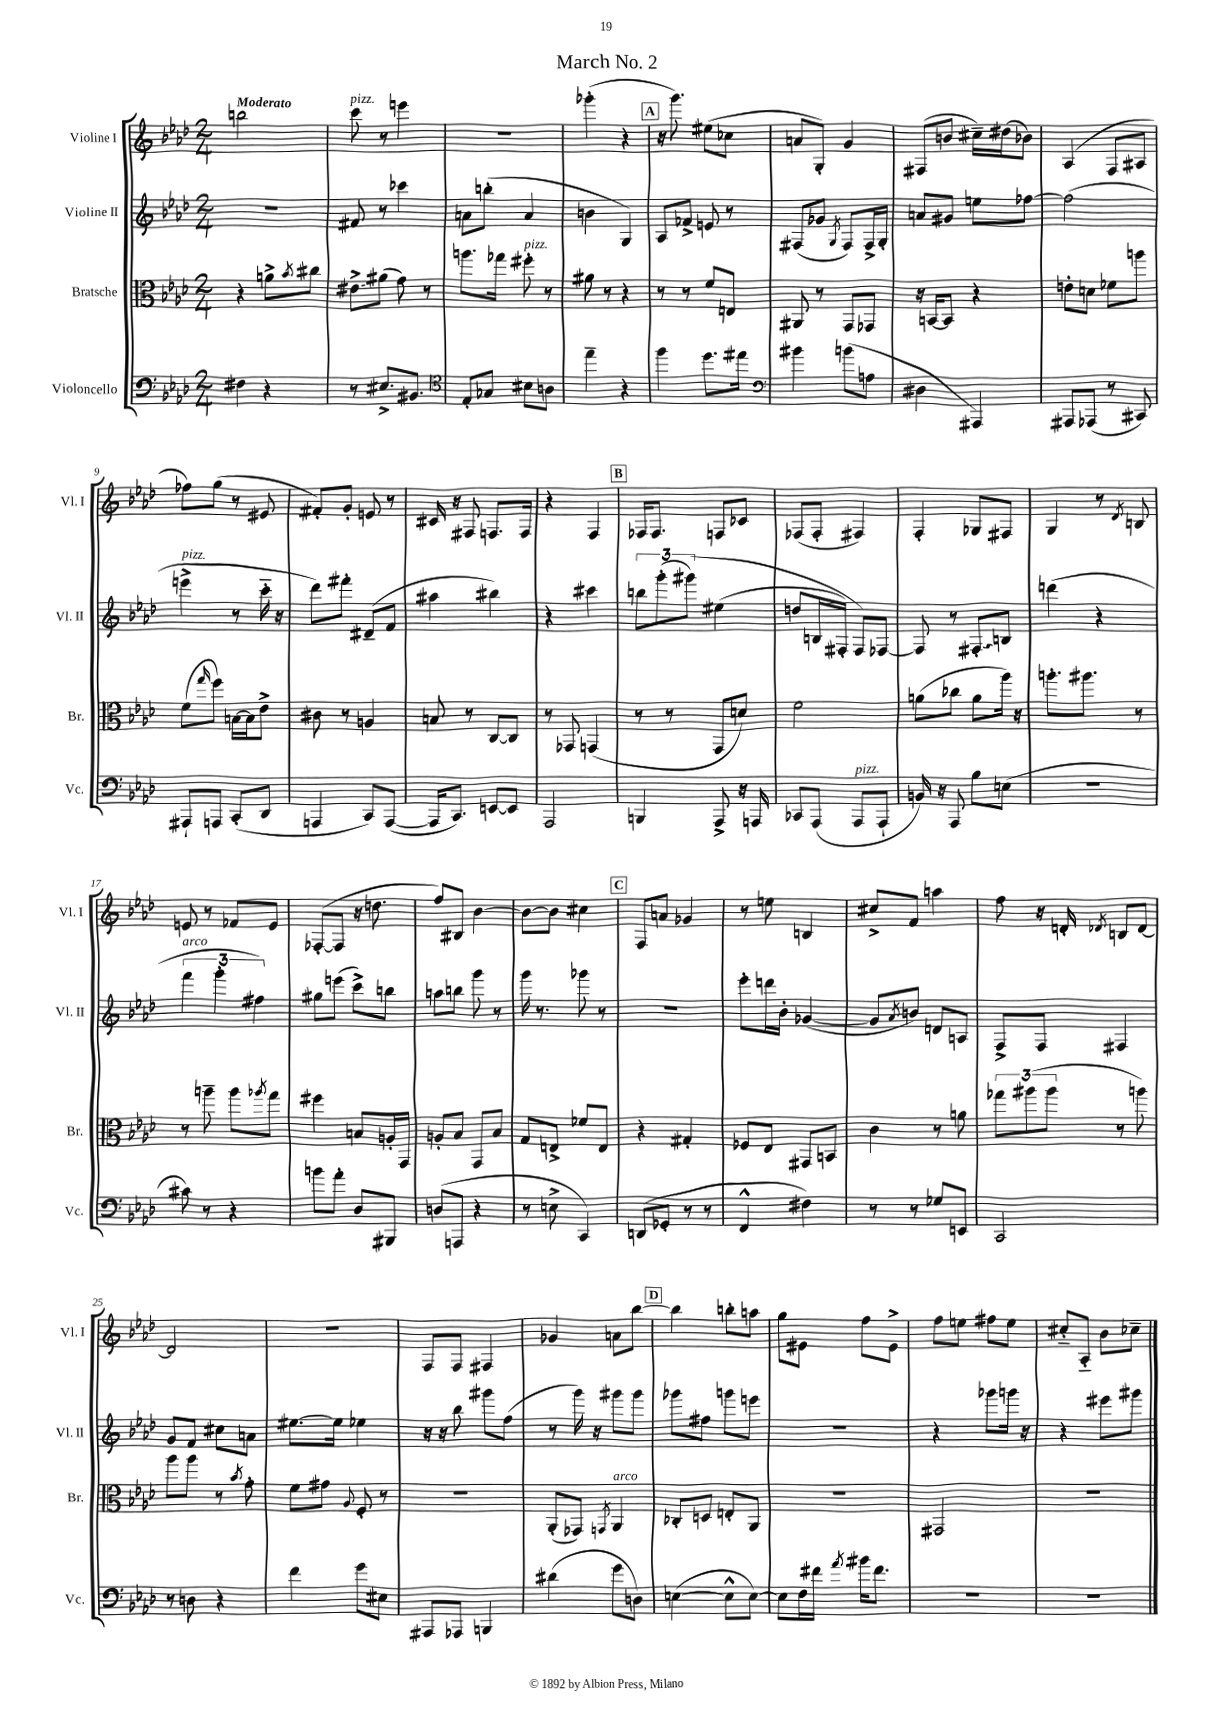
\header { title = "March No. 2" }
<<
\new StaffGroup <<
\new Staff = "s0" \with { instrumentName = "Violine I" shortInstrumentName = "Vl. I" } {
    \clef treble \key aes \major \numericTimeSignature \time 2/4 \tempo "Moderato"
    b''2 |
    c'''8^\markup { \italic "pizz." } r8 e'''4 |
    r2 |
    ges'''4-.( r4 |
    \mark \markup { \box "A" } r16 g'''8.) eis''8( ces''8 |
    a'8 g8-.) g'4 |
    fis8( b'8 cis''16--) dis''16( bes'8) |
    aes4( f8 ais8 |
    fes''8) g''8( r8 eis'8 |
    fis'8-.) g'8-. e'8 r8 |
    cis'16 r16 fis8 f8. f16 |
    r4 f4 |
    \mark \markup { \box "B" } fes16 fes8. f8 ces'8 |
    fes8( fes8-. fis4) |
    f4-. ges8 fis8 |
    g4 r8 \acciaccatura { des'8 } b8 |
    e'8 r8 fes'8 e'8 |
    fes8~-.( fes8 r16 d''8. |
    f''8) bis8 bes'4~ |
    bes'8~ bes'8 cis''4 |
    \mark \markup { \box "C" } f8 a'8 ges'4 |
    r8 e''8 b4 |
    cis''8-> f'8 a''4 |
    f''8 r16 d'16-. \acciaccatura { des'8 } b8 des'8~ |
    des'2 |
    R2 |
    f8 f8 fis4 |
    ges'4 a'8 bes''8~ |
    \mark \markup { \box "D" } bes''4 b''8-. a''8 |
    g''8 eis'8 f''8 eis'8-> |
    f''8 e''8 fis''8 e''8 |
    cis''8-_ aes8-_ bes'8 ces''8-- \bar "|." |
}
\new Staff = "s1" \with { instrumentName = "Violine II" shortInstrumentName = "Vl. II" } {
    \clef treble \key aes \major \numericTimeSignature \time 2/4
    R2 |
    fis'8 r8 ces'''4 |
    a'8 b''8-.( a'4 |
    b'4 g4) |
    \mark \markup { \box "A" } aes8 fes'8-> e'8 r8 |
    fis8( ges'8 \acciaccatura { g8 } fis8) fis16-> g16-. |
    a'8 gis'8 e''8 fes''8~ |
    fes''2( |
    e'''4->^\markup { \italic "pizz." } r8 c'''16-_ r16 |
    des'''8) fis'''8-. dis'8--( f'8 |
    ais''4 bis''4) |
    r4 cis'''4 |
    \mark \markup { \box "B" } \tuplet 3/2 { b''8 g'''8-.( gis'''8)\( } eis''4( |
    d''8 b16 fis16-.) fis8\) fes8~ |
    fes8 r8 \once \override Glissando.style = #'zigzag fis8-.\glissando b8 |
    d'''4( r4 |
    \tuplet 3/2 { f'''4^\markup { \italic "arco" } g'''4-. fis''4) } |
    gis''8 e'''8( c'''8->) b''8 |
    a''8 b''8 g'''8 r8 |
    g'''16 r8. ges'''8 r8 |
    \mark \markup { \box "C" } r2 |
    ees'''8-. d'''16 bes'16-. ges'4~( |
    ges'8 \acciaccatura { aes'8 } b'8) d'8 a8 |
    f8-> f8 fis4 |
    g'8 f'8 cis''8 a'8 |
    eis''8.~ eis''16 ees''4 |
    r16 r16 bes''8 gis'''8 f''8( |
    r8 g'''16) r16 gis'''8 gis'''8 |
    \mark \markup { \box "D" } ges'''8 fis''8 g'''8 e'''8 |
    R2 |
    r4 ges'''8 g'''16 r16 |
    r4 eis'''8 gis'''8 \bar "|." |
}
\new Staff = "s2" \with { instrumentName = "Bratsche" shortInstrumentName = "Br." } {
    \clef alto \key aes \major \numericTimeSignature \time 2/4
    r4 a'8-> \acciaccatura { bes'8 } cis''8 |
    eis'8->\glissando ais'8( g'8) r8 |
    a''8. ges''16 fis''8-.^\markup { \italic "pizz." } r8 |
    ais'8 r8 r4 |
    \mark \markup { \box "A" } r8 r8 f'8 e8 |
    ais,8 r8 g,8 ges,8 |
    r16 b,16~ b,8 r4 |
    e'8-. d'8 fes'8 a''8 |
    f'8( \grace { g''16 } f''8) b16~ b16 ees'8-> |
    cis'8 r8 a4 |
    b8 r8 c8~ c8 |
    r8 ges,8 g,4( |
    \mark \markup { \box "B" } r8 r8 g,8 d'8) |
    f'2 |
    a'8( ces''8 a'8 aes''16) r16 |
    a''8.-. ais''8. r8 |
    r8 a''8-- a''8 \acciaccatura { aes''8 } g''8 |
    fis''4 b8 a16-. g,16 |
    a8-. bes8 g,8 bes8 |
    g8 e8-> fes'8 e8 |
    \mark \markup { \box "C" } r4 gis4-. |
    fes8 ees8 gis,8 b,8 |
    c'4 r8 a'8 |
    \tuplet 3/2 { ges''8 ais''8( ais''8 } r8 a''8) |
    aes''8 aes''8 r8 \acciaccatura { bes'8 } g'8-. |
    f'8 gis'8 \appoggiatura { aes8 } f8-. r8 |
    R2 |
    aes,8-.( ges,8) \acciaccatura { g,8 } aes,4^\markup { \italic "arco" } |
    \mark \markup { \box "D" } ces8-. d8 e8-. aes,8 |
    r2 |
    gis,2 |
    r2 \bar "|." |
}
\new Staff = "s3" \with { instrumentName = "Violoncello" shortInstrumentName = "Vc." } {
    \clef bass \key aes \major \numericTimeSignature \time 2/4
    fis4 r4 |
    r8 eis8.-> bis,8. |
    \clef tenor ees8-. ges8 bis8 a8 |
    ees''4-- r4 |
    \mark \markup { \box "A" } f''4 des''8. eis''16 |
    \clef bass bis'4 b'8( a8 |
    dis4 ais,,4) |
    ais,,8 aes,,8( r8 cis,8) |
    ais,,8-! a,,8 c,8-.( des,8 |
    a,,4 c,8) a,,8~( |
    a,,16 c,8.) e,8~ e,8 |
    aes,,2 |
    \mark \markup { \box "B" } b,,4 aes,,8-> r16 a,,16 |
    ces,8 aes,,8( aes,,8^\markup { \italic "pizz." } aes,,8-! |
    b,16) r16 aes,,8 bes8 e8( |
    R2 |
    cis'8) r8 r4 |
    b'8 aes'8-. des8 bis,,8 |
    d8( a,,8 r4 |
    r8 e8-> c,4) |
    \mark \markup { \box "C" } d,8( ges,8-. r8 r8 |
    f,4-^ fis4) |
    r8 r8 ges8 e,8 |
    c,2 |
    r8 d8 r4 |
    f'4 g'8 eis8 |
    ais,,8 aes,,8 b,,4 |
    dis'4( g'8 d8) |
    \mark \markup { \box "D" } e4~( e8-^ e8~) |
    e8 f16 fis'16 \acciaccatura { aes'8 } bis'16 fis'8. |
    R2 |
    R2 \bar "|." |
}
>>
>>
